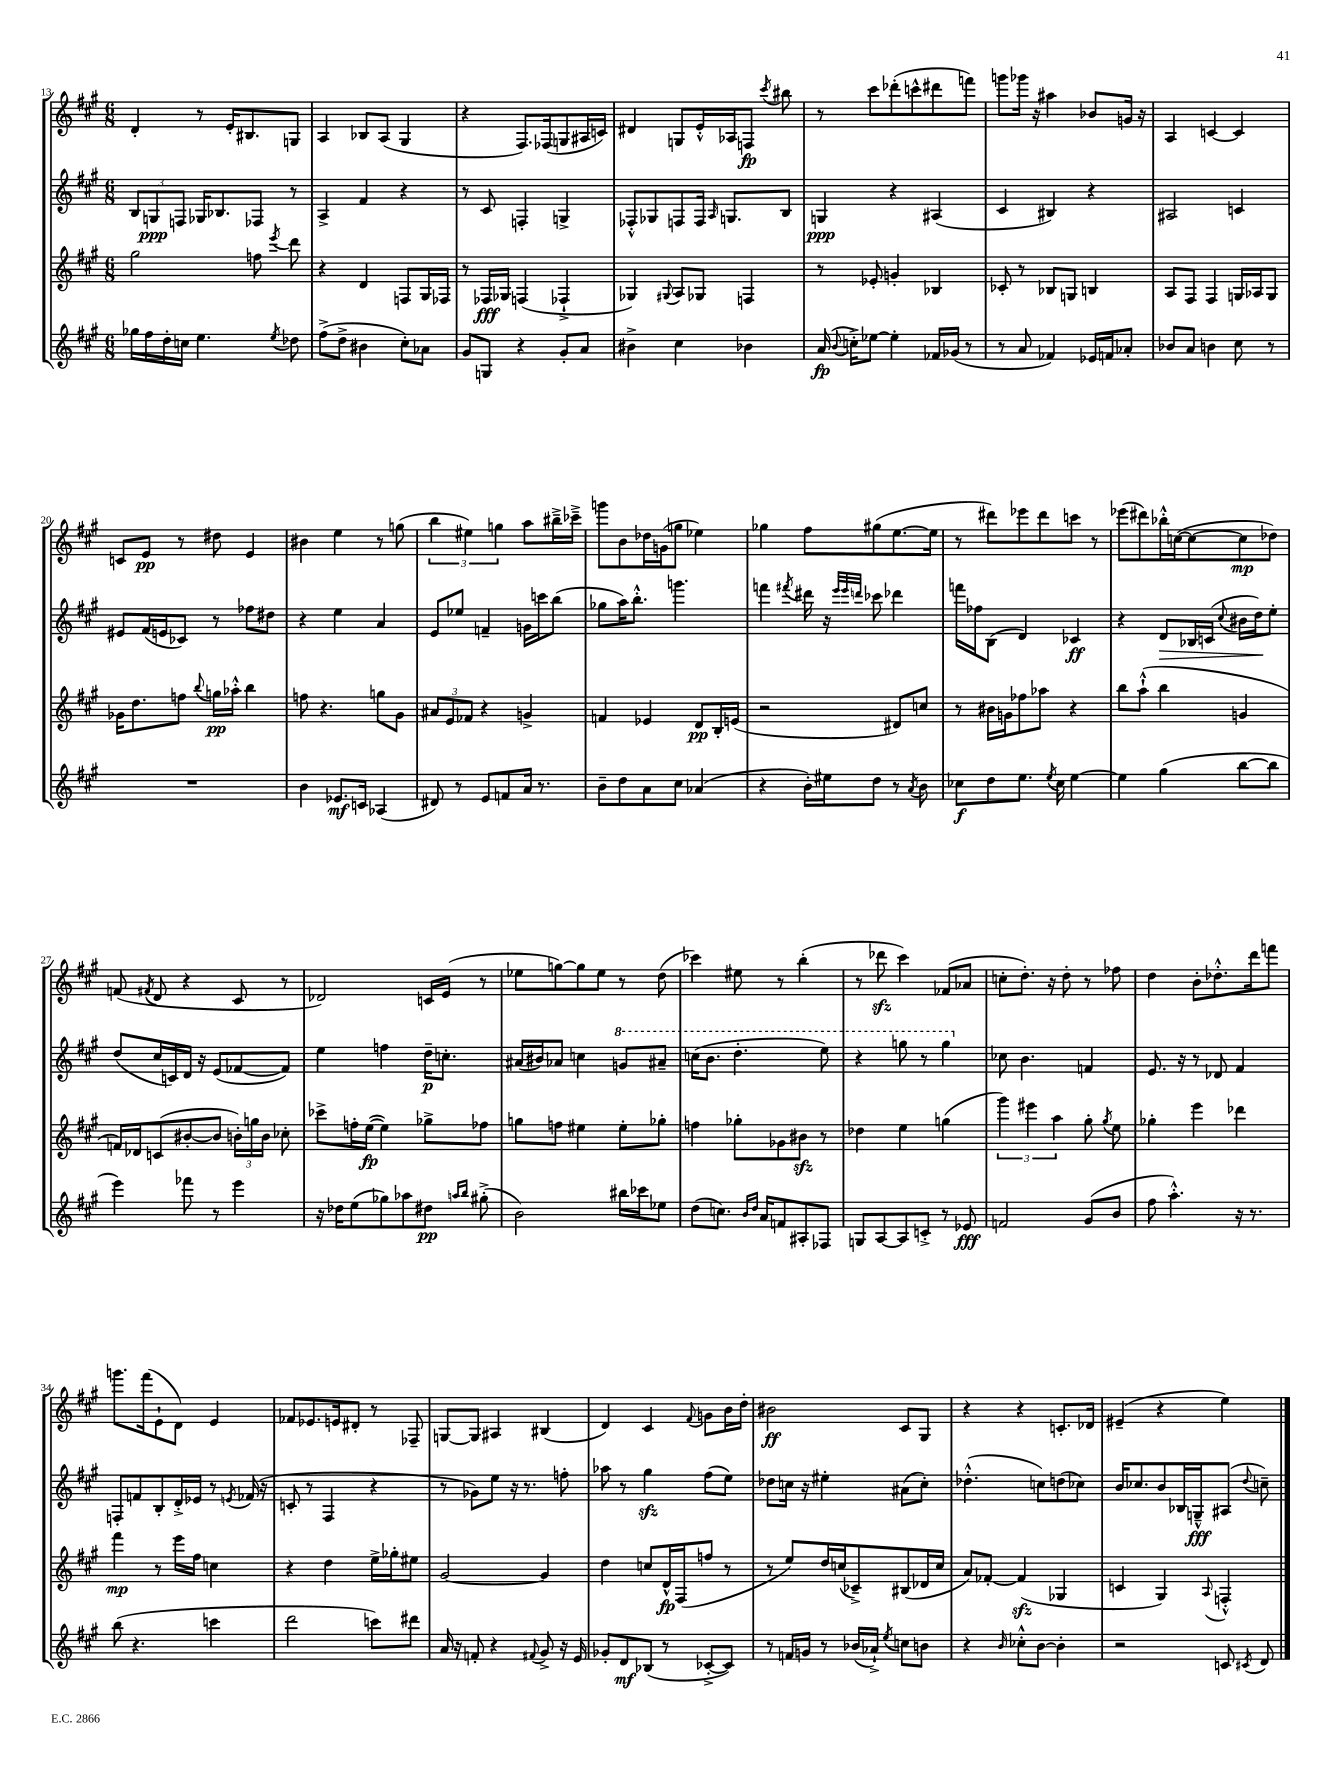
<<
\new StaffGroup <<
\new Staff = "s0" {
    \clef treble \key a \major \numericTimeSignature \time 6/8
    \autoBeamOff d'4-. r8 e'16[-. bis8. g8] |
    a4 bes8[ a8]( gis4 |
    r4 fis8.[) fes16( g8 ais16 c'16]) |
    dis'4 g8[ e'16-.-^ aes16 f8]\fp \acciaccatura { cis'''8 } bis''8 |
    r8 cis'''8[ des'''8-.( c'''8-^ dis'''8 f'''8]) |
    g'''8[ ges'''16] r16 ais''4 bes'8[ g'16] r16 |
    a4 c'4~ c'4 |
    c'8[ e'8]\pp r8 dis''8 e'4 |
    bis'4 e''4 r8 g''8( |
    \tuplet 3/2 { b''4 eis''4) g''4 } a''8[ bis''16---> ces'''16]---> |
    g'''8[ b'8 des''16 g'16( g''8] ees''4) |
    ges''4 fis''8[ gis''8( e''8.~ e''16] |
    r8 dis'''8[) ees'''8 dis'''8 c'''8] r8 |
    ees'''8[( dis'''8) bes''16-.-^ c''16~( c''8~ c''8\mp des''8]) |
    f'8( \acciaccatura { fis'8 } d'8 r4 cis'8 r8 |
    des'2) c'16[ e'16]( r8 |
    ees''8[ g''8~) g''8 ees''8] r8 d''8( |
    ces'''4) eis''8 r8 b''4-.( |
    r8 des'''8\sfz cis'''4) fes'8[( aes'8] |
    c''8[-. d''8.]-.) r16 d''8-. r8 fes''8 |
    d''4 b'8[-. des''8.-.-^ d'''16 f'''8] |
    g'''8.[ fis'''16( e'8-! d'8]) e'4 |
    fes'8[ ees'8. e'16 dis'8]-. r8 fes8-- |
    g8[~ g8] ais4 bis4( |
    d'4) cis'4 \appoggiatura { fis'8 } g'8[ b'16 d''16]-. |
    bis'2\ff cis'8[ gis8] |
    r4 r4 c'8.[-. des'16] |
    eis'4--( r4 e''4) \bar "|." |
}
\new Staff = "s1" {
    \clef treble \key a \major \numericTimeSignature \time 6/8
    \autoBeamOff \tuplet 3/2 { b8[ g8\ppp f8] } ges16[ bes8. fes8] r8 |
    a4-> fis'4 r4 |
    r8 cis'8 f4-. g4-> |
    fes8[-.-^ ges8 f8 f16] \grace { a16 } g8.[ b8] |
    g4\ppp r4 ais4( |
    cis'4 bis4) r4 |
    ais2 c'4 |
    eis'8[ fis'16( e'16 ces'8]) r8 fes''8[ dis''8] |
    r4 e''4 a'4 |
    e'8[ ees''8] f'4-- g'16[ c'''16 b''8]( |
    ges''8[ a''16) b''8.]-.-^ g'''4. |
    f'''4 \acciaccatura { fis'''8 } dis'''16 r16 \grace { e'''32[ e'''32 d'''32] } ces'''8 des'''4 |
    f'''16[ fes''16 b8]( d'4) ces'4\ff |
    r4 d'8[\> bes16 c'16]( \appoggiatura { cis''8 } bis'16[ d''16\!) e''8]-. |
    d''8[( cis''16 c'16) d'16] r16 e'8[( fes'8~ fes'8]) |
    e''4 f''4 d''16[--\p c''8.]-. |
    ais'16[( bis'16) aes'8] c''4 \ottava #1 g''8[ ais''8]-- |
    c'''16[( b''8.] d'''4.-. e'''8) |
    r4 g'''8 r8 g'''4 \ottava #0 |
    ces''8 b'4. f'4 |
    e'8. r16 r8 des'8 fis'4 |
    f8[-. f'8 b8-. d'16-.-> ees'16] r8 \acciaccatura { e'8 } fes'16( r16 |
    c'8-. r8 fis4 r4 |
    r8 ges'8[) e''8] r16 r8. f''8-. |
    aes''8 r8 gis''4\sfz fis''8[( e''8]) |
    des''8[ c''16] r16 eis''4-. ais'8[( c''8]-.) |
    des''4.-.-^( c''8[) d''8( ces''8]) |
    b'16[ ces''8. b'8 bes16 g16---^\fff ais8]( \appoggiatura { d''8 } c''8--) \bar "|." |
}
\new Staff = "s2" {
    \clef treble \key a \major \numericTimeSignature \time 6/8
    \autoBeamOff gis''2 f''8 \acciaccatura { e'''8 } d'''8 |
    r4 d'4 f8[ gis16 fes16] |
    r8 fes16[\fff ges16] f4( fes4-!-> |
    ges4) \appoggiatura { gis8 } a8[ ges8] f4 |
    r8 ees'8-. g'4-. bes4 |
    ces'8-. r8 bes8[ g8] b4 |
    a8[ fis8] fis4 g16[ aes16 g8] |
    ges'16[ d''8. f''8] \appoggiatura { b''8 } g''16[\pp aes''16]-.-^ b''4 |
    f''8 r4. g''8[ gis'8] |
    \tuplet 3/2 { ais'8[ e'8 fes'8] } r4 g'4-> |
    f'4 ees'4 d'8[\pp b16-. e'16]( |
    r2 dis'8[) c''8] |
    r8 bis'16[ g'16 fes''8 aes''8] r4 |
    b''8[ a''8]-!-^( b''4 g'4 |
    f'16[) des'16 c'8( bis'8~-. bis'8] \tuplet 3/2 { b'16[-.) g''16 b'16] } ces''8-. |
    ces'''8[-> f''16-. e''16]~\fp( e''4) ges''8[-> fes''8] |
    g''8[ f''8] eis''4 eis''8[-. ges''8]-. |
    f''4 ges''8[-. ges'8 bis'8]\sfz r8 |
    des''4 e''4 g''4( |
    \tuplet 3/2 { gis'''4) eis'''4 a''4 } gis''8-. \acciaccatura { gis''8 } e''8 |
    ges''4-. e'''4 des'''4 |
    fis'''4\mp r8 e'''16[ fis''16] c''4 |
    r4 d''4 e''16[-> ges''16-. eis''8] |
    gis'2~ gis'4 |
    d''4 c''8[ d'16-^\fp fis16( f''8] r8 |
    r8 e''8[) d''16 c''16( ces'8--->) bis8( des'16 c''16] |
    a'8[) fes'8]~-. fes'4\sfz( ges4 |
    c'4 gis4) \appoggiatura { a8 } f4-.-^ \bar "|." |
}
\new Staff = "s3" {
    \clef treble \key a \major \numericTimeSignature \time 6/8
    \autoBeamOff ges''16[ fis''16 d''16-. c''16] e''4. \acciaccatura { e''8 } des''8 |
    fis''8[->( d''8]-> bis'4 cis''8[-.) aes'8] |
    gis'8[ g8] r4 gis'8[-. a'8] |
    bis'4-> cis''4 bes'4 |
    a'16\fp( \appoggiatura { b'8 } c''16[-.->) ees''8]~ ees''4-. fes'16[ ges'16]( r8 |
    r8 a'8 fes'4) ees'16[ f'16 aes'8]-. |
    bes'8[ a'8] b'4 cis''8 r8 |
    R2. |
    b'4 ees'8.[\mf c'16] aes4( |
    dis'8) r8 e'8[ f'8 a'16] r8. |
    b'8[-- d''8 a'8 cis''8] aes'4( |
    r4 b'16[-.) eis''16 d''8] r8 \acciaccatura { a'8 } b'8 |
    ces''8[\f d''8 e''8.] \acciaccatura { e''8 } ces''16 e''4~ |
    e''4 gis''4( b''8[~ b''8] |
    e'''4) fes'''8 r8 e'''4 |
    r16 des''16[ e''8( ges''8) aes''8 dis''8]\pp \grace { a''16[ b''16] } gis''8-.->( |
    b'2) bis''16[ ces'''16 ees''8] |
    d''8[( c''8.]) \grace { b'16[ d''16] } a'16[ f'8 ais8-. fes8] |
    g8[ a8~ a8 c'8]-.-> r8 ees'8\fff |
    f'2 gis'8[( b'8] |
    fis''8 a''4.-.-^) r16 r8. |
    b''8( r4. c'''4 |
    d'''2 c'''8[) dis'''8] |
    a'16 r16 f'8-. r4 \appoggiatura { fis'8 } gis'8-> r16 e'16 |
    ges'8[-. d'8\mf bes8]( r8 ces'8[~-.-> ces'8]) |
    r8 f'16[ g'16] r8 bes'16[( aes'16]-!->) \acciaccatura { e''8 } c''8[ b'8] |
    r4 \grace { b'16 } ces''8[-.-^ b'8]~ b'4-. |
    r2 c'8 \acciaccatura { cis'8 } d'8 \bar "|." |
}
>>
>>
\layout { \context { \Score currentBarNumber = #13 } }
